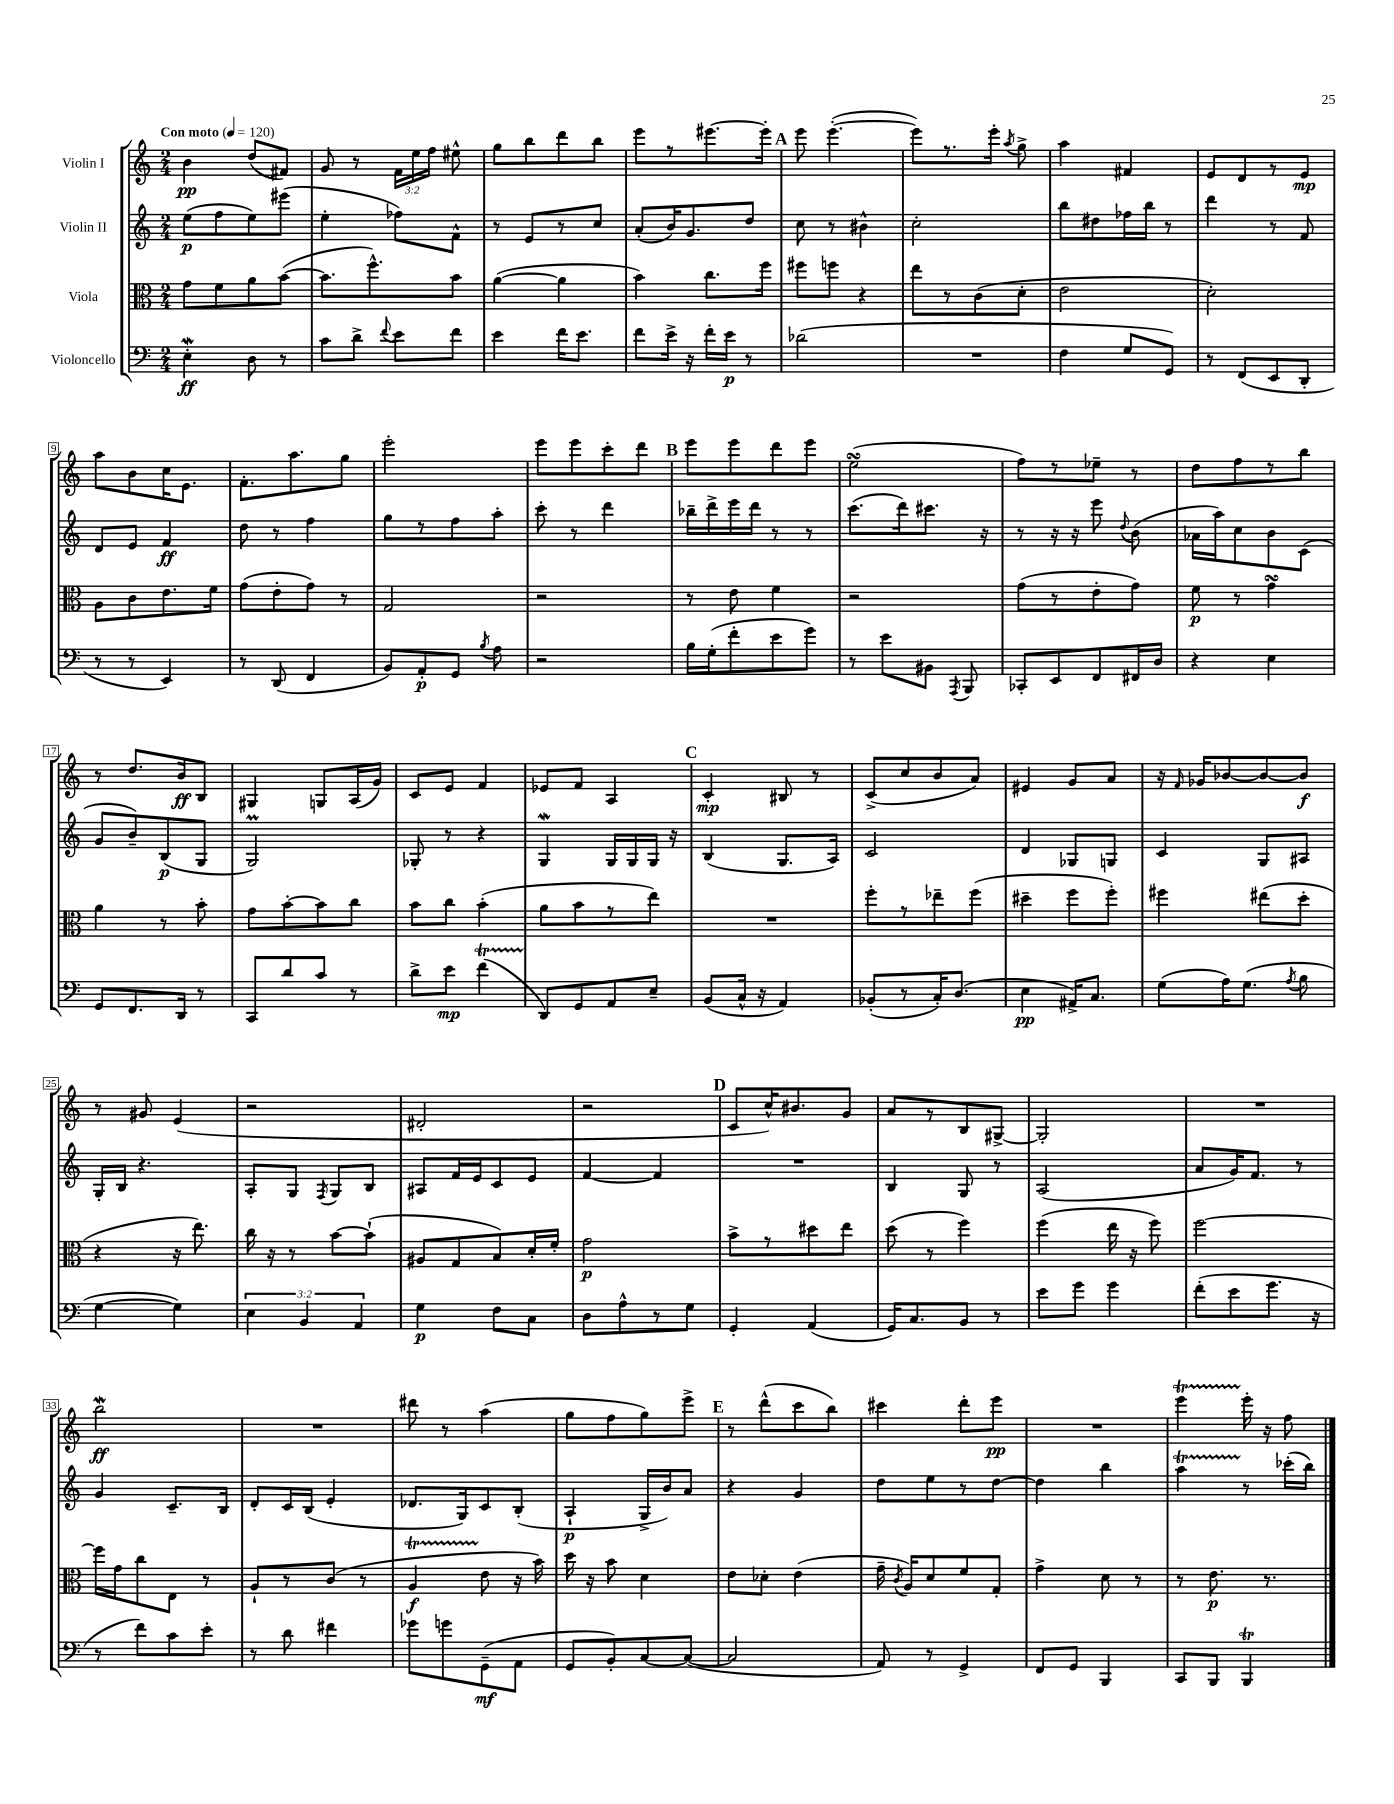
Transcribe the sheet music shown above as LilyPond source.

<<
\new StaffGroup <<
\new Staff = "s0" \with { instrumentName = "Violin I" } {
    \clef treble \key c \major \numericTimeSignature \time 2/4 \override Staff.TupletNumber.text = #tuplet-number::calc-fraction-text \tempo "Con moto" 4 = 120
    \autoBeamOff b'4\pp d''8[( fis'8]) |
    g'8 r8 \tuplet 3/2 { f'16[ e''16 f''16] } eis''8-^ |
    g''8[ b''8 d'''8 b''8] |
    e'''8[ r8 eis'''8.~ eis'''16]-. |
    \mark \markup { \bold "A" } e'''8 e'''4.~-.( |
    e'''8[) r8. e'''16]-. \acciaccatura { a''8 } g''8-> |
    a''4 fis'4 |
    e'8[ d'8 r8 e'8]\mp |
    a''8[ b'8 c''16 e'8.] |
    f'8.[-. a''8. g''8] |
    e'''2-. |
    e'''8[ e'''8 c'''8-. d'''8] |
    \mark \markup { \bold "B" } e'''8[ e'''8 d'''8 e'''8] |
    e''2\turn( |
    f''8[) r8 ees''8]-- r8 |
    d''8[ f''8 r8 b''8] |
    r8 d''8.[ b'16\ff b8] |
    gis4 g8[ a16( g'16]) |
    c'8[ e'8] f'4 |
    ees'8[ f'8] a4 |
    \mark \markup { \bold "C" } c'4-.\mp bis8 r8 |
    c'8[->( c''8 b'8 a'8]) |
    eis'4 g'8[ a'8] |
    r16 \grace { f'16 } ges'16[ bes'8~ bes'8~ bes'8]\f |
    r8 gis'8 e'4( |
    r2 |
    dis'2-. |
    r2 |
    \mark \markup { \bold "D" } c'8[ c''16-^) bis'8. g'8] |
    a'8[ r8 b8 gis8]~-> |
    gis2-. |
    R2 |
    b''2\mordent\ff |
    R2 |
    dis'''8 r8 a''4( |
    g''8[ f''8 g''8) e'''8]-> |
    \mark \markup { \bold "E" } r8 d'''8[-^( c'''8 b''8]) |
    cis'''4 d'''8[-. e'''8]\pp |
    R2 |
    e'''4\startTrillSpan e'''16-.\stopTrillSpan r16 f''8 \bar "|." |
}
\new Staff = "s1" \with { instrumentName = "Violin II" } {
    \clef treble \key c \major \numericTimeSignature \time 2/4
    \autoBeamOff e''8[\p( f''8 e''8) eis'''8]( |
    e''4-. fes''8[) f'8]-^ |
    r8 e'8[ r8 c''8] |
    a'8[-.( b'16) g'8. d''8] |
    \mark \markup { \bold "A" } c''8 r8 bis'4-^ |
    c''2-. |
    b''8[ dis''8 fes''16 b''16] r8 |
    d'''4 r8 f'8 |
    d'8[ e'8] f'4\ff |
    d''8 r8 f''4 |
    g''8[ r8 f''8 a''8]-. |
    c'''8-. r8 d'''4 |
    \mark \markup { \bold "B" } bes''16[-- d'''16-> e'''16 d'''16] r8 r8 |
    c'''8.[( d'''16) cis'''8.] r16 |
    r8 r16 r16 e'''8 \appoggiatura { d''8 } b'8( |
    aes'16[ a''16) c''8 b'8 c'8]( |
    g'8[ b'8--) b8\p( g8] |
    g2\prall) |
    ges8-. r8 r4 |
    g4\mordent g16[ g16 g16] r16 |
    \mark \markup { \bold "C" } b4( g8.[ a16]) |
    c'2 |
    d'4 ges8[ g8] |
    c'4 g8[ ais8] |
    g16[-. b16] r4. |
    a8[-. g8] \acciaccatura { f8 } g8[ b8] |
    ais8[ f'16 e'16 c'8 e'8] |
    f'4~ f'4 |
    \mark \markup { \bold "D" } R2 |
    b4 g8 r8 |
    a2( |
    a'8[ g'16) f'8.] r8 |
    g'4 c'8.[-- b16] |
    d'8[-. c'16 b16]( e'4-. |
    des'8.[ g16) c'8 b8]-.( |
    a4-!\p g16[-> b'16) a'8] |
    \mark \markup { \bold "E" } r4 g'4 |
    d''8[ e''8 r8 d''8]~ |
    d''4 b''4 |
    a''4\startTrillSpan r8\stopTrillSpan ces'''16[-.( b''16]) \bar "|." |
}
\new Staff = "s2" \with { instrumentName = "Viola" } {
    \clef alto \key c \major \numericTimeSignature \time 2/4
    \autoBeamOff g'8[ f'8 a'8 b'8]~( |
    b'8.[ f''8.-^) b'8] |
    a'4~( a'4 |
    b'4) c''8.[ f''16] |
    \mark \markup { \bold "A" } fis''8[ f''8] r4 |
    e''8[ r8 c'8( d'8]-. |
    e'2 |
    d'2-.) |
    a8[ c'8 e'8. f'16] |
    g'8[( e'8-. g'8]) r8 |
    g2 |
    r2 |
    \mark \markup { \bold "B" } r8 e'8 f'4 |
    r2 |
    g'8[( r8 e'8-. g'8]) |
    f'8\p r8 g'4\turn |
    a'4 r8 b'8-. |
    g'8[ b'8~-. b'8 c''8] |
    b'8[ c''8] b'4-.( |
    a'8[ b'8 r8 e''8]) |
    \mark \markup { \bold "C" } R2 |
    f''8[-. r8 ees''8-- f''8]( |
    dis''4-- f''8[ f''8]-.) |
    fis''4 eis''8[( d''8]-. |
    r4 r16 e''8.) |
    c''16 r16 r8 b'8[~ b'8]-!( |
    ais8[ g8 b8) d'16-. f'16]-. |
    g'2\p |
    \mark \markup { \bold "D" } b'8[-> r8 dis''8 e''8] |
    d''8( r8 f''4) |
    f''4( e''16 r16 f''8) |
    f''2~ |
    f''16[ g'16 c''8 e8] r8 |
    a8[-! r8 c'8]( r8 |
    a4\startTrillSpan\f e'8\stopTrillSpan r16 b'16) |
    d''16 r16 b'8 d'4 |
    \mark \markup { \bold "E" } e'8[ des'8]-. e'4( |
    g'16-- \acciaccatura { c'8 } a16[) d'8 f'8 g8]-. |
    g'4-> d'8 r8 |
    r8 e'8.\p r8. \bar "|." |
}
\new Staff = "s3" \with { instrumentName = "Violoncello" } {
    \clef bass \key c \major \numericTimeSignature \time 2/4 \override Staff.TupletNumber.text = #tuplet-number::calc-fraction-text
    \autoBeamOff e4-.\mordent\ff d8 r8 |
    c'8[ d'8]-> \appoggiatura { f'8 } e'8[ f'8] |
    e'4 f'16[ e'8.] |
    f'8[ e'16]-> r16 f'16[-. e'16]\p r8 |
    \mark \markup { \bold "A" } des'2( |
    R2 |
    f4 g8[ g,8]) |
    r8 f,8[( e,8 d,8]-. |
    r8 r8 e,4) |
    r8 d,8( f,4 |
    b,8[) a,8-.\p g,8] \acciaccatura { b8 } a8 |
    r2 |
    \mark \markup { \bold "B" } b16[ g16-.( f'8-. e'8 g'8]) |
    r8 e'8[ bis,8] \acciaccatura { a,,8 } b,,8 |
    ces,8[-. e,8 f,8 fis,16 d16] |
    r4 e4 |
    g,8[ f,8. d,16] r8 |
    c,8[ d'8 c'8] r8 |
    d'8[-> e'8]\mp f'4\startTrillSpan( |
    d,8[\stopTrillSpan) g,8 a,8 e8]-- |
    \mark \markup { \bold "C" } b,8[( c16]-^ r16 a,4) |
    bes,8[-.( r8 c16-.) d8.]( |
    e4\pp ais,16[->) c8.] |
    g8[( a16) g8.]( \acciaccatura { a8 } b8 |
    g4~ g4) |
    \tuplet 3/2 { e4 b,4 a,4 } |
    g4\p f8[ c8] |
    d8[ a8-^ r8 g8] |
    \mark \markup { \bold "D" } g,4-. a,4( |
    g,16[) c8. b,8] r8 |
    e'8[ g'8] g'4 |
    f'8[-.( e'8 g'8.] r16 |
    r8 f'8[) c'8 e'8]-. |
    r8 d'8 fis'4 |
    ges'8[ g'8 g,8--\mf( a,8] |
    g,8[ b,8-.) c8~ c8]~( |
    \mark \markup { \bold "E" } c2 |
    a,8) r8 g,4-> |
    f,8[ g,8] b,,4 |
    c,8[ b,,8] b,,4\trill \bar "|." |
}
>>
>>
\layout { \context { \Score \override BarNumber.stencil = #(make-stencil-boxer 0.1 0.3 ly:text-interface::print) } }
